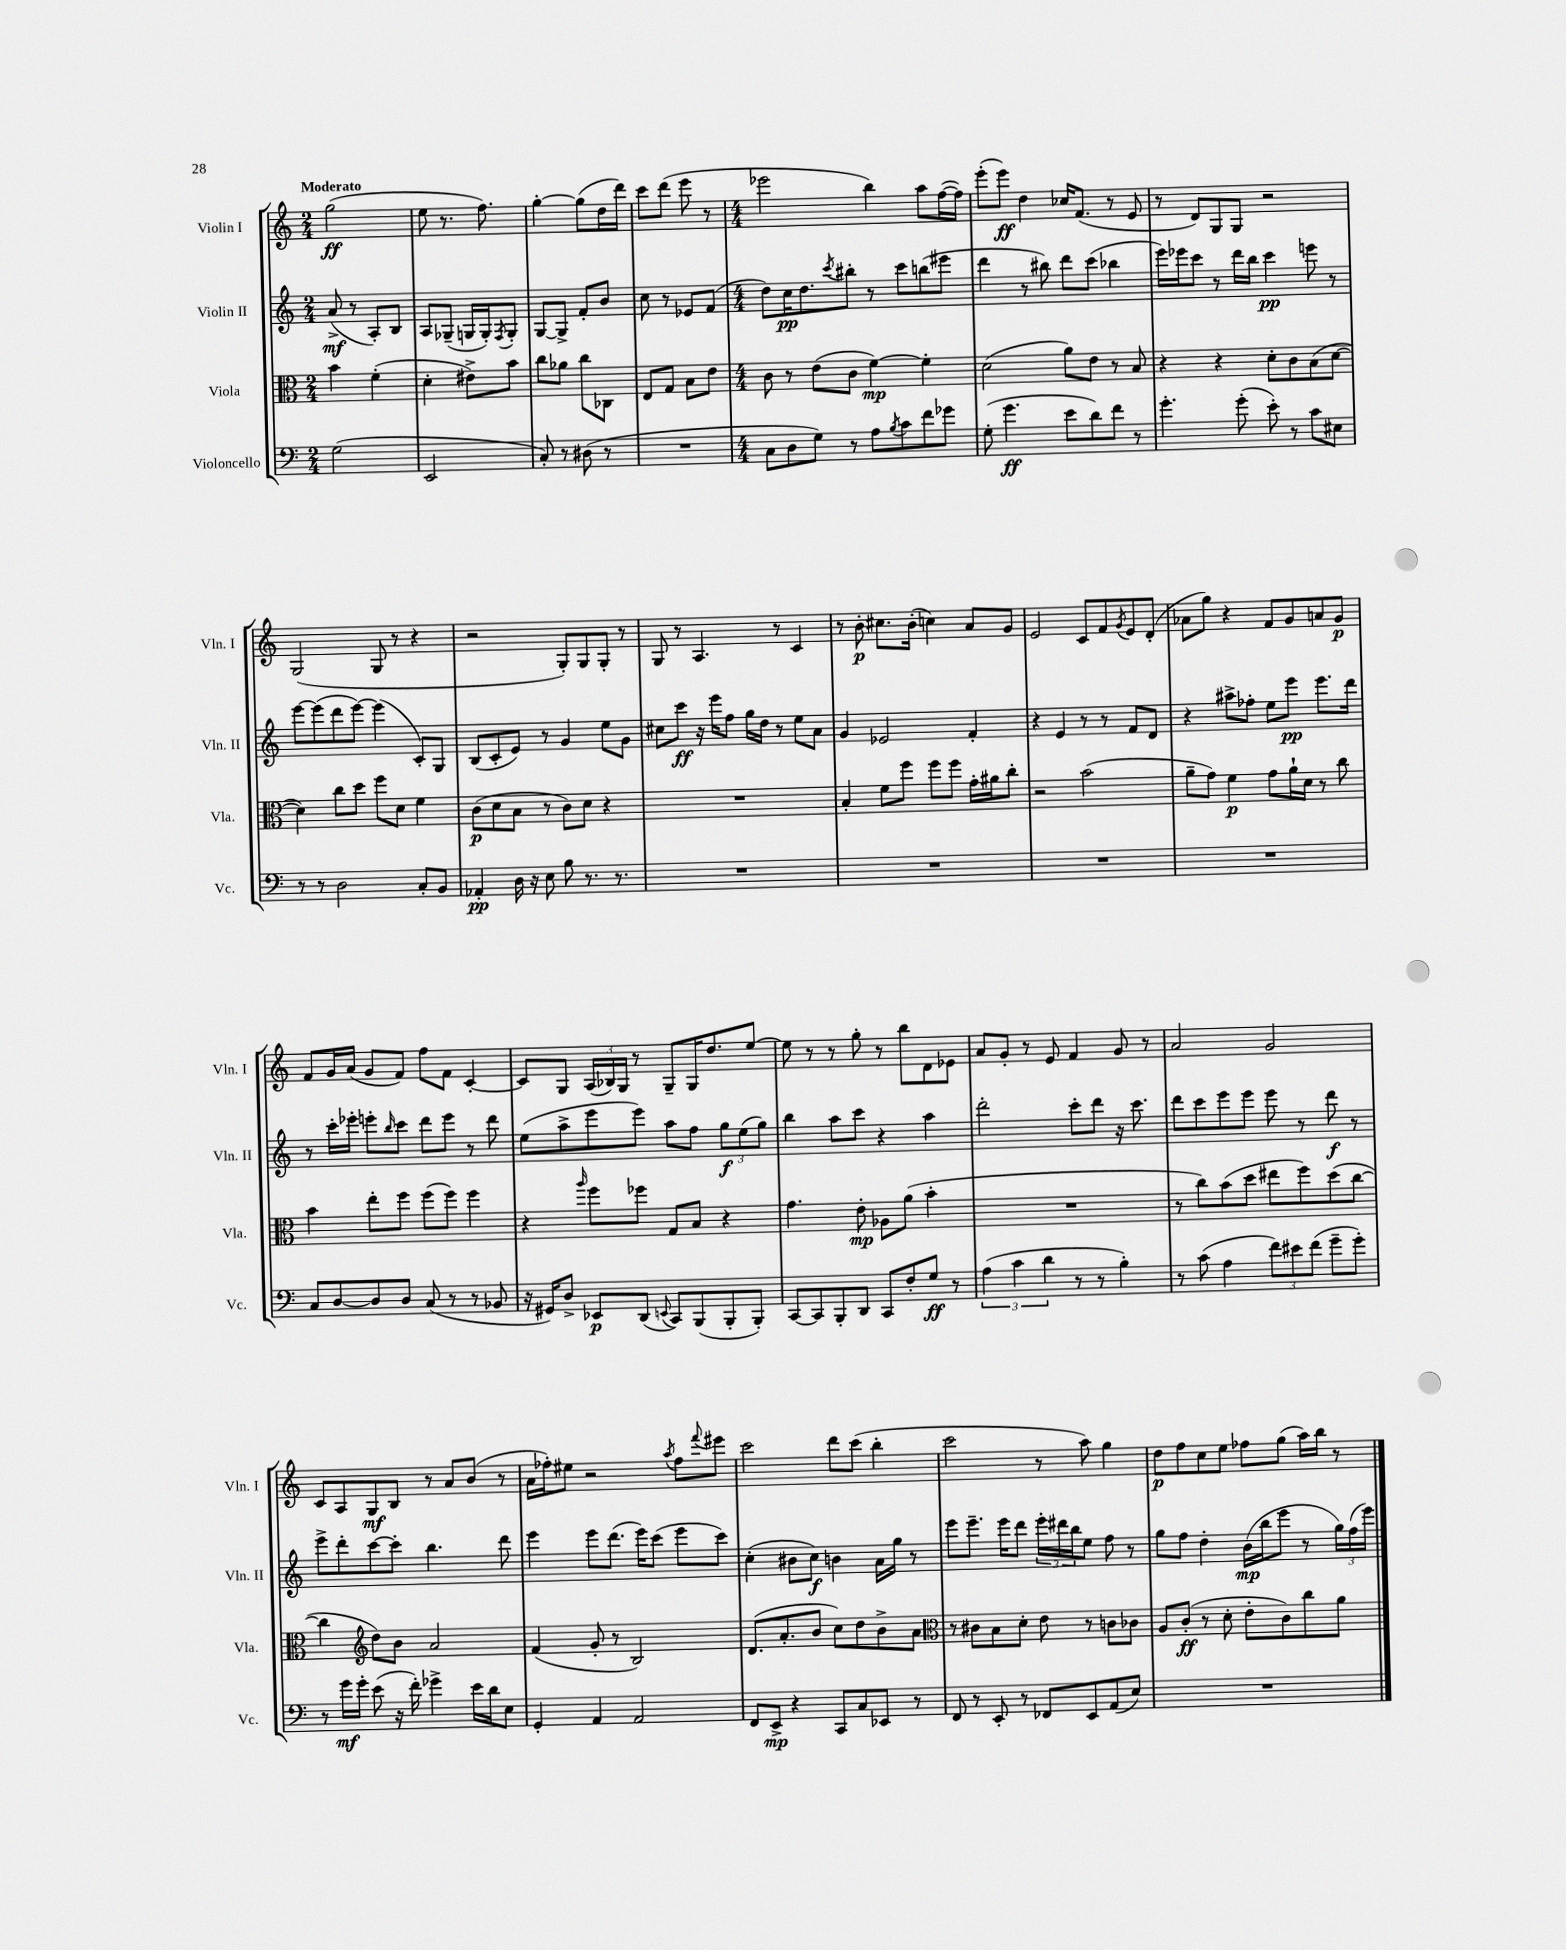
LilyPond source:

<<
\new StaffGroup <<
\new Staff = "s0" \with { instrumentName = "Violin I" shortInstrumentName = "Vln. I" } {
    \clef treble \key c \major \numericTimeSignature \time 2/4 \tempo "Moderato"
    g''2\ff( |
    e''8 r8. f''8.) |
    g''4~-. g''8( d''16 d'''16) |
    c'''8 d'''8( e'''8 r8 |
    \numericTimeSignature \time 4/4 ees'''2 b''4) a''8 f''16~( f''16) |
    e'''8-.( e'''8\ff) d''4 ces''16 f'8.( r8 e'8 |
    r8 d'8) g8 g8 r2 |
    g2( g8 r8 r4 |
    r2 g8-.) g8 g8-. r8 |
    g8 r8 a4. r8 c'4 |
    r8 b'8-.\p cis''8. b'16-.( c''4) a'8 g'8 |
    e'2 c'8 f'8 \acciaccatura { g'8 } e'8 d'8-.( |
    aes'8 g''8) r4 f'8 g'8 a'8 g'8\p |
    f'8 g'16 a'16( g'8 f'8) f''8 f'8 c'4~-. |
    c'8 g8 \tuplet 3/2 { a16( bes16) g16 } r8 g8-- g16 d''8. e''8~ |
    e''8 r8 r8 g''8-. r8 b''8 d'8 ees'8 |
    a'8 g'8-. r8 e'8 f'4 g'8 r8 |
    a'2 g'2 |
    c'8 a8 g8\mf b8 r8 a'8 b'8( r8 |
    a'16 fes''16-.) eis''8 r2 \acciaccatura { a''8 } fes''8 \appoggiatura { f'''8 } eis'''8 |
    c'''2 d'''8 c'''8( b''4-. |
    c'''2 r8 a''8) g''4 |
    d''8\p f''8 c''8 e''8 fes''8 g''8( a''16) b''16 r8 \bar "|." |
}
\new Staff = "s1" \with { instrumentName = "Violin II" shortInstrumentName = "Vln. II" } {
    \clef treble \key c \major \numericTimeSignature \time 2/4
    a'8->\mf( r8 a8-.) b8 |
    a8 ges8--( g16 g16-.) \acciaccatura { f8 } g8-. |
    g8~ g8-> f'8-. b'8 |
    c''8 r8 ees'8 f'8( |
    \numericTimeSignature \time 4/4 d''8) c''16\pp d''8. \acciaccatura { c'''8 } bis''8-. r8 c'''8 b''8( eis'''8 |
    d'''4 r8 bis''8) d'''8 c'''8( bes''4 |
    e'''16) ees'''16 c'''8 r8 d'''16 b''16 c'''4\pp e'''8 r8 |
    e'''8~ e'''8( d'''8 e'''8~) e'''4( c'8-.) g8 |
    b8( c'8-. e'8) r8 g'4 e''8 g'8 |
    cis''8 c'''8\ff r16 e'''16 f''8 g''16 d''16 r8 e''8 a'8 |
    g'4 ees'2 f'4-. |
    r4 e'4 r8 r8 f'8 d'8 |
    r4 ais''8-> fes''8-. e''8 e'''8\pp e'''8. d'''16 |
    r8 c'''16-. ees'''16-. e'''8-. \grace { b''16 } c'''8 d'''8 e'''8 r8 d'''8 |
    e''8( a''8-> e'''8 e'''8) a''8 f''8 \tuplet 3/2 { g''8\f e''8( g''8) } |
    b''4 a''8 c'''8 r4 a''4 |
    d'''2-. c'''8-. d'''8 r16 c'''8. |
    d'''8 c'''8 e'''8 e'''8 e'''8 r8 d'''8\f r8 |
    e'''8-> d'''8-. c'''8~ c'''8-. b''4. d'''8 |
    e'''4 e'''8 d'''8.( e'''16) c'''8( e'''8 c'''8) |
    c''4-.( bis'8 c''8\f) b'4 a'16 g''16 r8 |
    e'''8 e'''8.-- e'''16 d'''8 \tuplet 3/2 { e'''16-. dis'''16 b''16 } e''8 f''8 r8 |
    g''8 f''8 d''4-. b'16\mp( b''16 e'''8 r8 \tuplet 3/2 { g''16) f''16( e'''16) } \bar "|." |
}
\new Staff = "s2" \with { instrumentName = "Viola" shortInstrumentName = "Vla." } {
    \clef alto \key c \major \numericTimeSignature \time 2/4
    b'4 f'4-.( |
    d'4-. eis'8->) b'8 |
    c''8 aes'8 c''8 ces8 |
    e8 g8 b8 e'8 |
    \numericTimeSignature \time 4/4 c'8 r8 e'8( c'8 f'4~\mp) f'4-. |
    d'2( a'8) e'8 r8 b8 |
    r4 r4 d'8-. c'8 b8( d'8~ |
    d'4) c''8 d''8 f''8 d'8 f'4 |
    c'8\p( d'8 b8 r8 c'8) d'8 r4 |
    R1 |
    b4-. f'8 f''8 f''8 f''8 g'16-. ais'16 c''8-. |
    r2 b'2( |
    a'8-- g'8) f'4\p g'8 a'16-! d'16 r8 c''8 |
    b'4 e''8-. f''8 f''8( f''8) f''4 |
    r4 \grace { a''16 } f''8 fes''8 g8 b8 r4 |
    g'4. e'8-.\mp aes8 a'8( b'4-. |
    R1 |
    r8 c''8) b'8( d''8 eis''8 f''8) d''8( c''8~ |
    c''4 \clef treble d''8) b'8 a'2 |
    f'4( g'8-. r8 b2) |
    d'8.( a'8.-. b'8 c''8) d''8 b'8-> a'8 |
    \clef alto r8 cis'8 b8 d'8-. e'8 r8 c'8 ces'8 |
    a8 c'8-.\ff( r8 d'8-. e'8-. c'8) c''8 a'8 \bar "|." |
}
\new Staff = "s3" \with { instrumentName = "Violoncello" shortInstrumentName = "Vc." } {
    \clef bass \key c \major \numericTimeSignature \time 2/4
    g2( |
    e,2 |
    c8-.) r8 dis8( r8 |
    R2 |
    \numericTimeSignature \time 4/4 c8 d8 g8) r8 a8 \acciaccatura { b8 } c'8 f'8 ges'8 |
    g8-.( g'4.\ff e'8 d'8) f'8 r8 |
    g'4.-. g'8-.( e'8-.) r8 c'8 eis8 |
    r8 r8 d2 c8-. b,8 |
    aes,4-.\pp d16 r16 e8 b8 r8. r8. |
    R1 |
    R1 |
    R1 |
    R1 |
    c8 d8~ d8 d8 c8( r8 r8 bes,8 |
    r16 gis,16) d8-> ees,8\p d,8( \appoggiatura { e,8 } c,8) b,,8( b,,8-. b,,8-.) |
    c,8~ c,8 b,,8-. d,8 c,8 f8-. g8\ff r8 |
    \tuplet 3/2 { a4( c'4 d'4 } r8 r8 b4-.) |
    r8 c'8( a4 \tuplet 3/2 { f'8) eis'8 f'8( } g'8-- g'8-.) |
    r8 g'16\mf g'16-. e'8( r16 f'16-.) ges'4-> e'16 d'16 e8 |
    g,4-. a,4 a,2 |
    f,8 e,8->\mp r4 c,8 c8 ees,8 r8 |
    f,8 r8 e,8-. r8 fes,8 e,8 a,8( e8) |
    R1 \bar "|." |
}
>>
>>
\layout { \context { \Score \remove "Bar_number_engraver" } }
